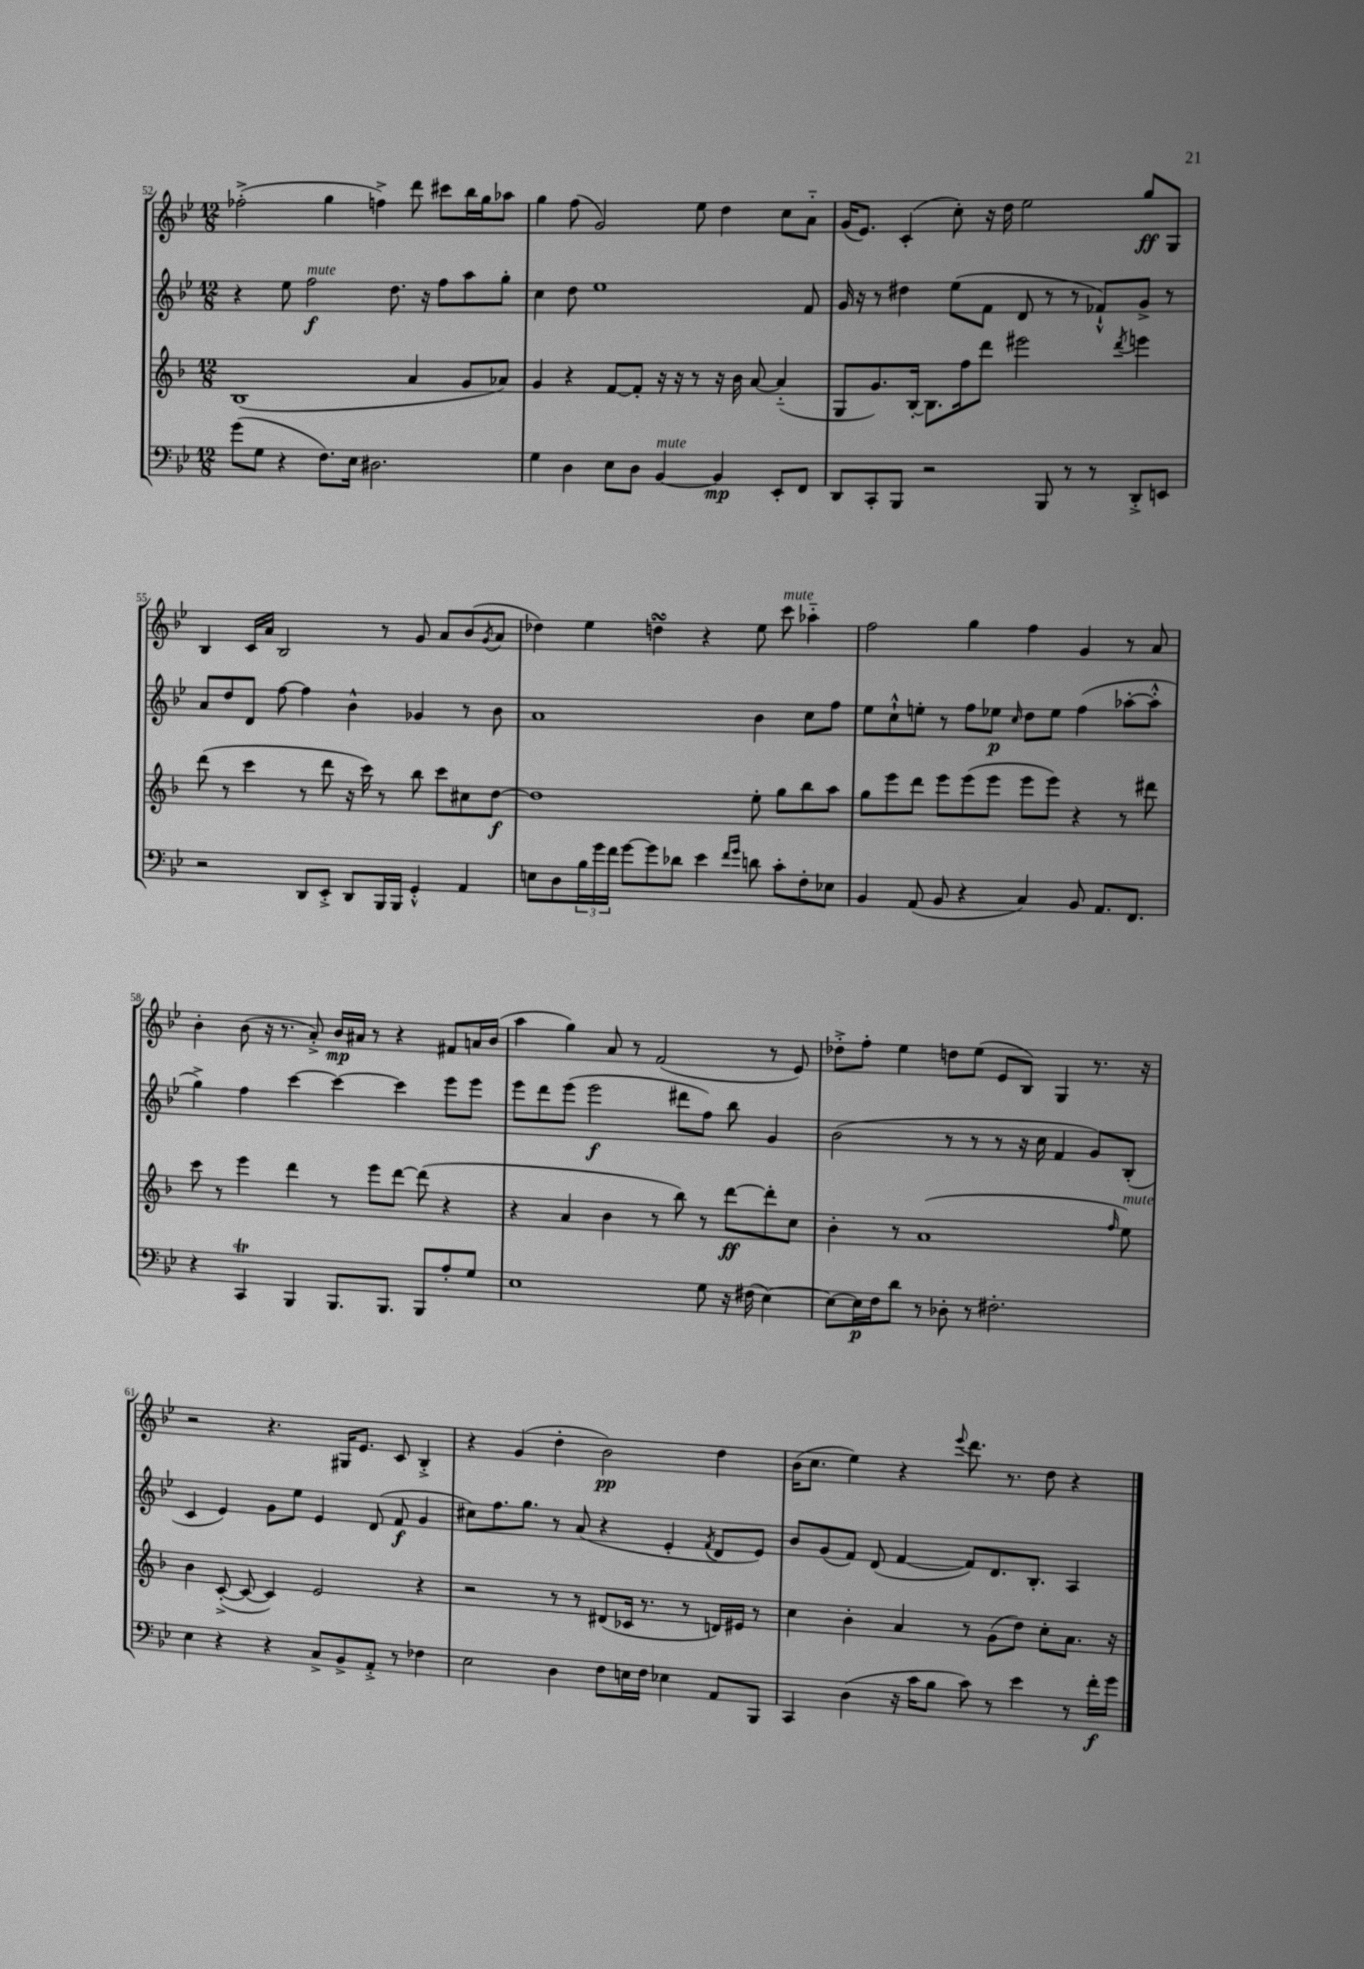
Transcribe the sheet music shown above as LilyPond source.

<<
\new StaffGroup <<
\new Staff = "s0" {
    \clef treble \key bes \major \numericTimeSignature \time 12/8
    fes''2-.->( g''4 f''4->) d'''8 cis'''8 bes''16 g''16 aes''8 |
    g''4 f''8( g'2) ees''8 d''4 c''8 a'8-_ |
    g'16( ees'8.) c'4-.( c''8-.) r16 d''16 ees''2 g''8\ff g8 |
    bes4 c'16 a'16 bes2 r8 g'8 a'8 bes'8( \acciaccatura { g'8 } a'8 |
    des''4) ees''4 d''4\turn r4 ees''8 c'''8^\markup { \italic "mute" } aes''4-_ |
    f''2 g''4 f''4 g'4 r8 a'8 |
    bes'4-. bes'8( r16 r8. a'8-.->) bes'16\mp ais'16 r8 r4 fis'8 a'16 bes'16( |
    a''4 g''4) a'8 r8 f'2( r8 ees'8) |
    des''8-.-> f''8-. ees''4 d''8 ees''8( ees'8 bes8) g4 r8. r16 |
    r2 r4. gis16 ees'8. c'8 bes4-.-> |
    r4 g'4( d''4-. bes'2\pp) d''4 |
    bes'16( c''8. ees''4) r4 \appoggiatura { ees'''8 } d'''8. r8. d''8 r4 \bar "|." |
}
\new Staff = "s1" {
    \clef treble \key bes \major \numericTimeSignature \time 12/8
    r4 ees''8 f''2\f^\markup { \italic "mute" } d''8. r16 f''8 a''8 g''8-. |
    c''4 d''8 ees''1 f'8 |
    g'16 r16 r8 dis''4 ees''8( f'8 d'8 r8 r8 fes'8-!-^) g'8-> r8 |
    a'8 d''8 d'8 f''8~ f''4 bes'4-^ ges'4 r8 bes'8 |
    a'1 bes'4 c''8 f''8 |
    ees''8 c''8-!-^ e''8-. r8 f''8 ees''8\p \grace { c''16 } d''8 ees''8 f''4( aes''8~-. aes''8-.-^ |
    g''4->) f''4 c'''4~ c'''4~ c'''4 ees'''8 ees'''8 |
    ees'''8 d'''8 ees'''8( ees'''2\f dis'''8 f''8) bes''8 g'4 |
    bes'2( r8 r8 r8 r16 c''16 f'4 g'8) bes8-.( |
    c'4 ees'4) g'8 ees''8 ees'4 d'8( f'8\f g'4 |
    cis''8) f''8. g''8. r8 a'8( r4 ees'4-. \acciaccatura { f'8 } d'8 ees'8) |
    bes'8 g'8( f'8) d'8( f'4~ f'8) d'8. bes8.-. a4 \bar "|." |
}
\new Staff = "s2" {
    \clef treble \key f \major \numericTimeSignature \time 12/8
    bes1( a'4 g'8 aes'8) |
    g'4 r4 f'8~ f'8-. r16 r16 r8 r16 bes'16 a'8~ a'4-_( |
    g8 g'8.) bes16~-. bes8. f''16 d'''8 eis'''2 \acciaccatura { d'''8 } e'''4 |
    d'''8( r8 c'''4 r8 d'''8 r16 c'''16) r8 bes''8 c'''8 cis''8 d''8~\f |
    d''1 e''8-. g''8 bes''8 a''8 |
    g''8 e'''8 d'''8 e'''8 e'''8( e'''8 e'''8 e'''8) r4 r8 dis'''8 |
    c'''8 r8 e'''4 d'''4 r8 e'''8 d'''8~ d'''8( r4 |
    r4 a'4 bes'4 r8 bes''8) r8 d'''8~\ff d'''8-. c''8 |
    bes'4-. r8 a'1( \grace { f''16 } e''8^\markup { \italic "mute" }) |
    bes'4 c'8~-.->( c'8~ c'4) e'2 r4 |
    r2 r8 r8 dis'8( ces'16 r8. r8 d'16) eis'16 r8 |
    c''4 bes'4-. a'4 r8 g'8( d''8) c''8-. a'8. r16 \bar "|." |
}
\new Staff = "s3" {
    \clef bass \key bes \major \numericTimeSignature \time 12/8
    g'8( g8 r4 f8.) ees16 dis2. |
    g4 d4 ees8 d8 bes,4~^\markup { \italic "mute" } bes,4\mp ees,8-. f,8 |
    d,8 c,8-. bes,,8 r2 bes,,8 r8 r8 d,8-.-> e,8 |
    r2 d,8 ees,8-.-> d,8 bes,,16 bes,,16 g,4-.-^ a,4 |
    e8 d8 \tuplet 3/2 { bes16 g'16 f'16 } g'8~ g'8 des'8 ees'4 \grace { f'16 g'16 } d'8 c'8-. f8-. ees8 |
    bes,4 a,8( bes,8 r4 c4) bes,8 a,8. f,8. |
    r4 c,4\trill bes,,4 bes,,8. bes,,8. bes,,8 a8-. g8 |
    ees1 g8 r16 fis16( ees4~) |
    ees8~ ees16\p f16 d'8 r8 des8-. r8 fis2.-. |
    ees4 r4 r4 c8-> bes,8-> a,8-.-> r8 fes4 |
    ees2 d4 f8 e16 f16 ees4 a,8 bes,,8 |
    c,4 d4( r16 c'16 bes8 c'8) r8 ees'4 r8 f'16-.\f g'16 \bar "|." |
}
>>
>>
\layout { \context { \Score currentBarNumber = #52 } }
